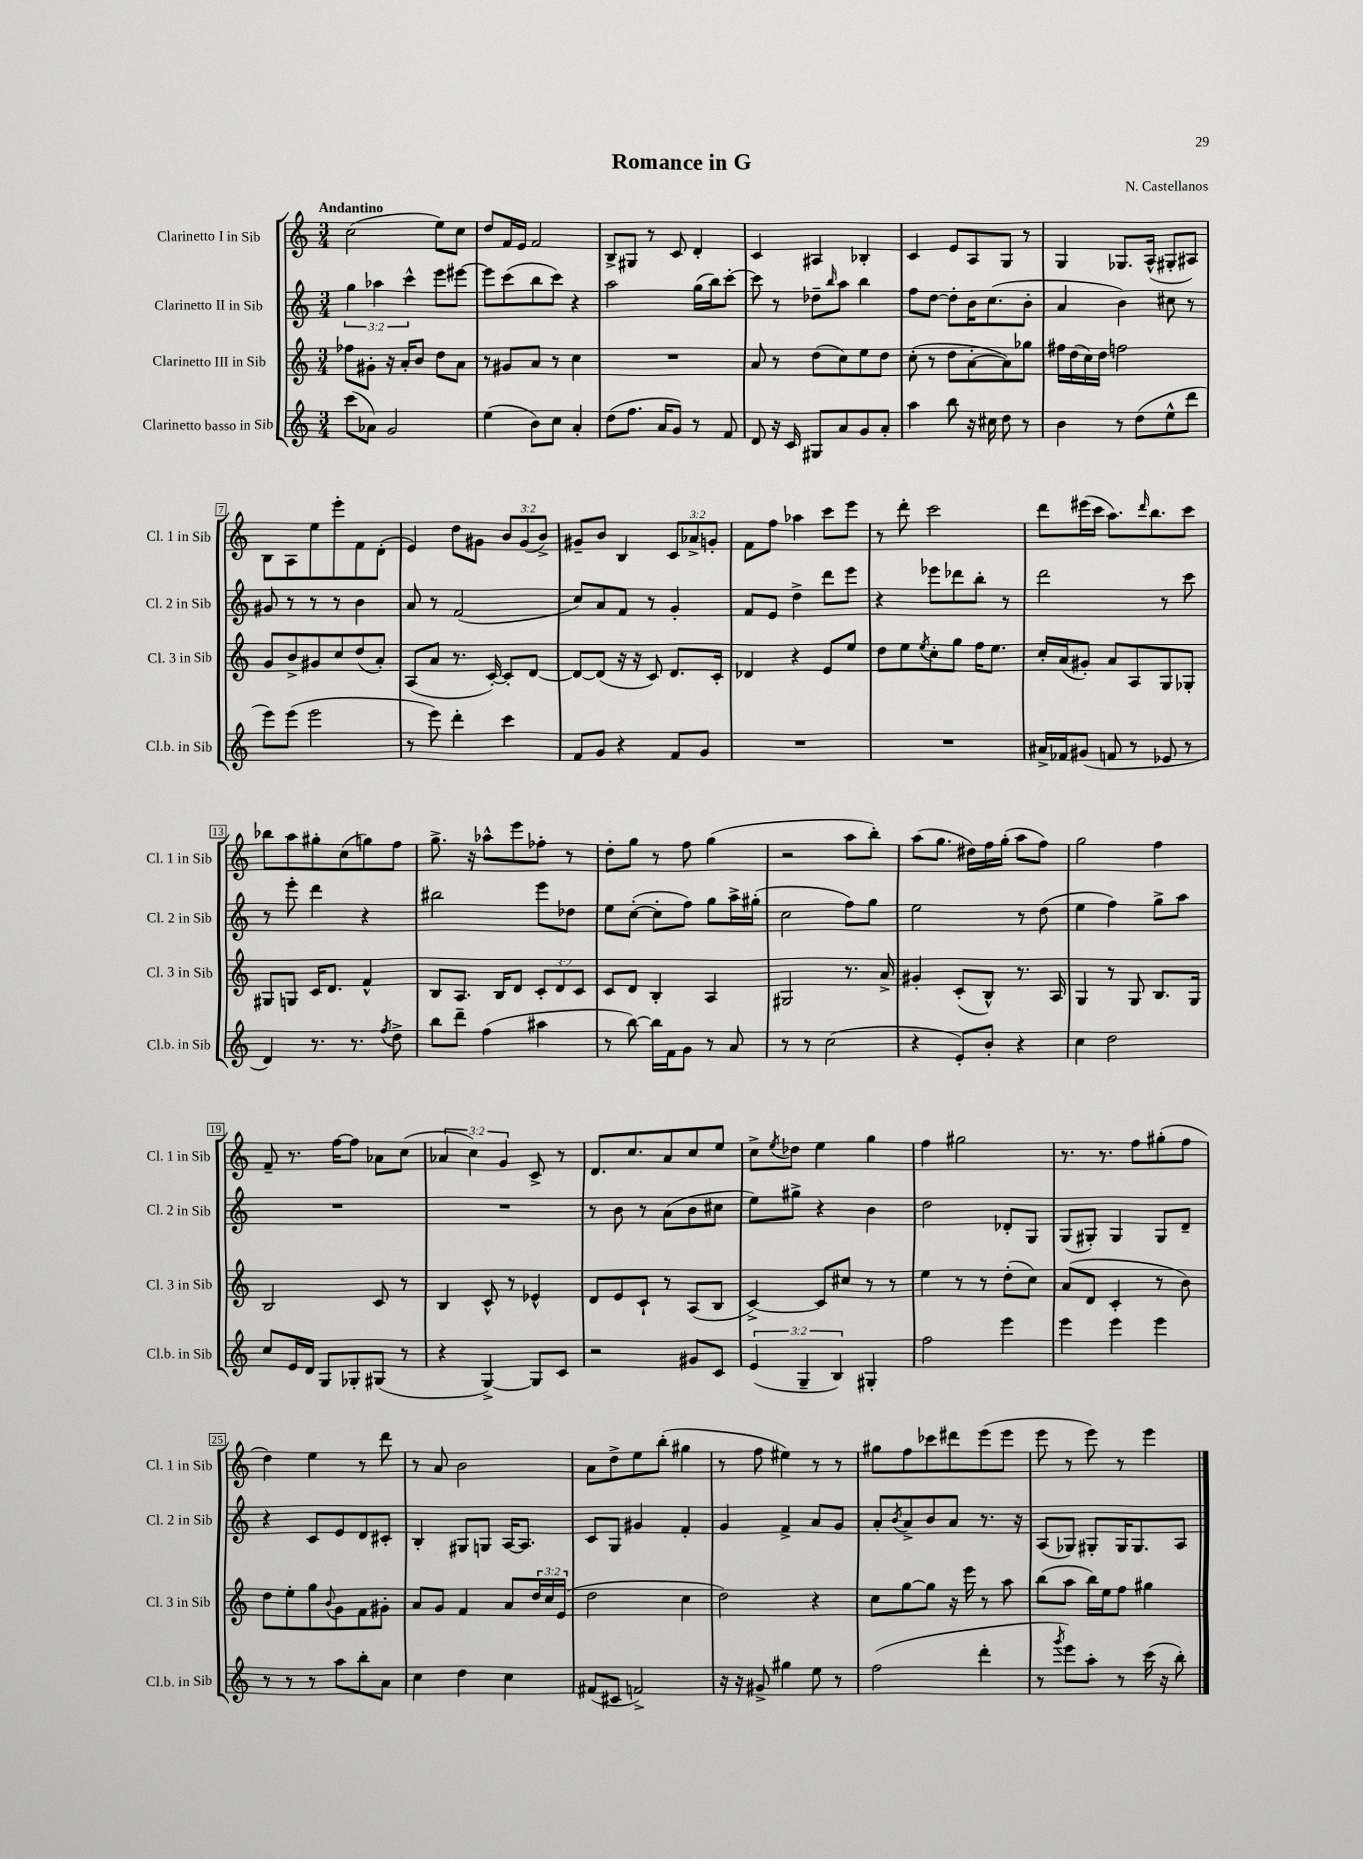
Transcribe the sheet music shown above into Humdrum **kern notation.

**kern	**kern	**kern	**kern
*part4	*part3	*part2	*part1
*staff4	*staff3	*staff2	*staff1
*I"Clarinetto basso in Sib	*I"Clarinetto III in Sib	*I"Clarinetto II in Sib	*I"Clarinetto I in Sib
*I'Cl.b. in Sib	*I'Cl. 3 in Sib	*I'Cl. 2 in Sib	*I'Cl. 1 in Sib
*clefG2	*clefG2	*clefG2	*clefG2
*k[]	*k[]	*k[]	*k[]
*M3/4	*M3/4	*M3/4	*M3/4
=1	=1	=1	=1
!	!	!	!LO:TX:a:B:t=Andantino
(8ccc\L	8ff-X\L	6gg\	(2cc\
8a-X\J)	8g#X'\J	.	.
.	.	6aa-X\	.
2g/	16r	.	.
.	16a'/KL	.	.
.	.	6ccc^^\	.
.	8b/J	.	.
.	8dd\L	8eee\L	8ee\L)
.	8a\J	[8eee#X\J	8cc\J
=2	=2	=2	=2
(4ee\	8r	8eee#\L]	8dd/L
.	8g#X/L	(8ccc\	16f/L
.	.	.	16e/JJ
8b\L)	8a/J	8bb\	2f/
8cc\J	8r	8ccc\J)	.
4a'/	4cc\	4r	.
=3	=3	=3	=3
(8dd\L	2.r	2aa\	8B^/L
8.ff\J	.	.	8G#X/J
.	.	.	8r
16a/KL	.	.	.
8g/J)	.	.	8c/
8r	.	(16gg\LL	4d'/
.	.	16bb\J)	.
8f/	.	[8ccc'\J	.
=4	=4	=4	=4
8d/	8a/	8ccc\]	4c/
16r	8r	8r	.
16c/	.	.	.
8G#X/L	(8dd\L	8dd-X~\L	4A#X/
.	.	16qqbb/	.
8a/	8cc\)	8aa\J	.
8g/	8ee\	4bb\	4B-X'/
8a'/J	8dd\J	.	.
=5	=5	=5	=5
4aa\	(8cc'\	8ff\L	4c/
.	8r	[8dd\J	.
8bb\	8dd\L	8dd'\L]	8e/L
16r	[8a'\	16b\K	8A/
16cc#X\	.	(8.cc\	.
8dd\	8a\])	.	8G/J
8r	8gg-X\J	8b'\J	8r
=6	=6	=6	=6
4b\	16ff#X\LL	4a/	4G/
.	(16dd\	.	.
.	16cc\)	.	.
.	16dd\JJ	.	.
8r	2ffn\	4b\)	8.G-X/L
(8dd\L	.	.	.
.	.	.	(16A^^/Jk
8ee^^\	.	8cc#X\	8G#X'/L
8ddd\J	.	8r	8A#X/J)
!!LO:LB:g=z
=7	=7	=7	=7
8eee\L)	8g/L	8g#X/	8B\L
(8eee\J	8b^/	8r	8A\
2eee\	8g#X/	8r	8ee\
.	8cc/	8r	8eee'\
.	(8dd/	4b\	8f\
.	8a'/J)	.	(8d'\J
=8	=8	=8	=8
8r	(8A/L	8a/	4e/)
8eee\)	8a/J	8r	.
4ddd'\	8.r	(2f/	8dd\L
.	.	.	8g#X\J
.	[16c'/)	.	.
4ccc\	8c'/L]	.	12b/L
.	.	.	(12g#/
.	[8d/J	.	.
.	.	.	12b^/J)
=9	=9	=9	=9
8f/L	8d/L_	8cc/L)	8g#X~/L
8g/J	(8d/J]	8a/	8b/J
4r	16r	8f/J	4B/
.	16r	.	.
.	8c/)	8r	.
8f/L	8.d/L	4g'/	12c/L
.	.	.	12a-X^/
8g/J	.	.	.
.	.	.	12gn'/J
.	16c'/Jk	.	.
=10	=10	=10	=10
2.r	4d-X/	8f/L	8f\L
.	.	8e/J	8ff\J
.	4r	4dd^\	4aa-X\
.	8e/L	8ddd\L	8ccc\L
.	8ee/J	8eee\J	8eee\J
=11	=11	=11	=11
2.r	8dd\L	4r	8r
.	8ee\	.	8ddd'\
.	8qee/	.	.
.	8cc'\	8eee-X\L	2ccc\
.	8gg\J	8ddd-X\	.
.	16ff\KL	8bb'\J	.
.	8.ee\J	.	.
.	.	8r	.
=12	=12	=12	=12
16a#X^/LL	16cc'/LL	2ddd\	8ddd\L
16f-X/J	(16a/J	.	.
(8g#X/J	8g#X'/J)	.	(16eee#X\L
.	.	.	16ccc\JJ
8fn/	8a/L	.	8.aa\L)
8r	8A/	.	.
.	.	.	16qqddd/
.	.	.	8.bb\
8e-X/	8G/	8r	.
8r	8G-X'/J	8ccc\	8ccc\J
!!LO:LB:g=z
=13	=13	=13	=13
4d/)	8G#X/L	8r	8bb-X\L
.	8Gn/J	8eee'\	8aa\
8.r	16c/KL	4ddd\	8gg#X'\
.	8.d/J	.	.
.	.	.	(8cc\
8.r	.	.	.
.	4f^^/	4r	8ggn\)
8qff/	.	.	.
8dd^\	.	.	8ff\J
=14	=14	=14	=14
8bb\L	8B/L	2bb#X\	8.gg^\
8ddd~\J	8.A/J	.	.
.	.	.	16r
(4ff\	.	.	8aa-X^^\L
.	16B/KL	.	.
.	8d/J	.	8eee\
4aa#X\	12c'/L	8eee\L	8ff-X'\J
.	12d/	.	.
.	.	8dd-X\J	8r
.	12c/J	.	.
=15	=15	=15	=15
8r	8c/L	8ee\L	8dd'\L
[8bb\)	8d/J	([8cc'\J	8gg\J
16bb\LL]	4B'/	8cc'\L]	8r
16f\J	.	.	.
8g\J	.	8ff\J)	8ff\
8r	4A/	8gg\L	(4gg\
8a/	.	16aa^\L	.
.	.	(16gg#X'\JJ	.
=16	=16	=16	=16
8r	2G#X/	2cc\	2r
8r	.	.	.
(2cc\	.	.	.
.	8.r	8ff\L)	8aa\L
.	.	8gg\J	8bb'\J)
.	16a^/	.	.
=17	=17	=17	=17
4r	4g#X'/	2ee\	(8aa\L
.	.	.	8.gg\J
8e'/L)	(8c'/L	.	.
.	.	.	16dd#X\LL)
8b'/J	8B^^/J)	.	16ff\
.	.	.	(16gg'\JJ
4r	8.r	8r	8aa\L
.	.	(8dd\	8ff\J)
.	16A/	.	.
=18	=18	=18	=18
4cc\	4G/	4ee\	2gg\
2dd\	8r	4ff\)	.
.	8G/	.	.
.	8.B/L	8gg^\L	4ff\
.	.	8aa\J	.
.	16G/Jk	.	.
!!LO:LB:g=z
=19	=19	=19	=19
8cc/L	2B/	2.r	8f~/
16e/L	.	.	8.r
16d/JJ	.	.	.
8G/L	.	.	.
.	.	.	[16ff\KL
8G-X'/	.	.	8ff\J]
(8G#X/J	8c/	.	8a-X\L
8r	8r	.	(8cc\J
=20	=20	=20	=20
4r	4B/	2.r	6a-X/
.	.	.	6cc\)
[4G^/)	8c^^/	.	.
.	.	.	6g/
.	8r	.	.
8G/L]	4e-X^^/	.	8c^/
8c/J	.	.	8r
=21	=21	=21	=21
2r	8d/L	8r	8.d/L
.	8e/	8b\	.
.	.	.	8.cc/
.	8c`/J	8r	.
.	8r	(8a\L	8a/
8g#X/L	(8A/L	8b\	8cc/
8c/J	8B/J	8cc#X\J	8ee/J
=22	=22	=22	=22
(6e/	[4c^/)	8ee\L)	8cc^\L
.	.	.	8qee/
.	.	8gg#X^\J	8dd-X\J
6G~/	.	.	.
.	8c/L]	4r	4ee\
6B/)	.	.	.
.	8cc#X/J	.	.
4G#X'/	8r	4b\	4gg\
.	8r	.	.
=23	=23	=23	=23
2ff\	4ee\	2dd\	4ff\
.	8r	.	2gg#X\
.	8r	.	.
4eee\	(8dd'\L	8d-X'/L	.
.	8cc\J)	8G/J	.
=24	=24	=24	=24
4eee\	(8a/L	(8G/L	8.r
.	8d/J	8G#X'/J)	.
.	.	.	8.r
4eee\	4c'/	4G#/	.
.	.	.	8ff\L
4eee\	8r	8G#/L	(8gg#X'\
.	8b\)	8d~/J	8ff\J
!!LO:LB:g=z
=25	=25	=25	=25
8r	8dd\L	4r	4dd\)
8r	8ee'\	.	.
8r	8gg\	8c/L	4ee\
.	8qqb/	.	.
8aa\L	8g\	8e/	.
8bb'\	8f\	8d/	8r
8a\J	8g#X'\J	8c#X'/J	8ddd\
=26	=26	=26	=26
4cc\	8a/L	4B'/	8r
.	8g/J	.	8a/
4dd\	4f/	8G#X/L	2b\
.	.	8Gn/J	.
4cc\	8a/L	[16A/KL	.
.	.	8.A/J]	.
.	24dd/L	.	.
.	24cc/	.	.
.	(24e/JJ	.	.
=27	=27	=27	=27
(8f#X/L	2dd\	8c/L	8a\L
8c#X/J	.	8G/J	8dd^\
2fn^/)	.	4g#X/	8ee\
.	.	.	(8bb'\J
.	4cc\	4f'/	4gg#X\
=28	=28	=28	=28
16r	2dd\)	4g/	8r
16r	.	.	.
8g#X^/	.	.	8ff\
4gg#X\	.	4f^/	4ee#X\)
8ee\	4r	8a/L	8r
8r	.	8g/J	8r
=29	=29	=29	=29
(2ff\	8cc\L	8a'/L	8gg#X\L
.	.	8qb/	.
.	[8gg\	8a^/	8ff\
.	8gg\J]	8b/	8ccc-X\
.	16r	8a/J	8ddd#X\
.	16eee\	.	.
4ddd'\	8r	8.r	(8eee\
.	8aa\	.	8eee\J
.	.	16r	.
=30	=30	=30	=30
8r	(8bb\L	(8A/L	8eee\
8qggg/	.	.	.
8eee\L)	8aa\J	8G-X/J)	8r
8aa'\J	16bb\LL)	8G#X'/L	8eee\)
.	16ee\J	.	.
8r	8ff\J	16G#/K	8r
.	.	8.G#/	.
(16ccc\	4gg#X\	.	4eee\
16r	.	.	.
8bb'\)	.	8A/J	.
==	==	==	==
*-	*-	*-	*-
